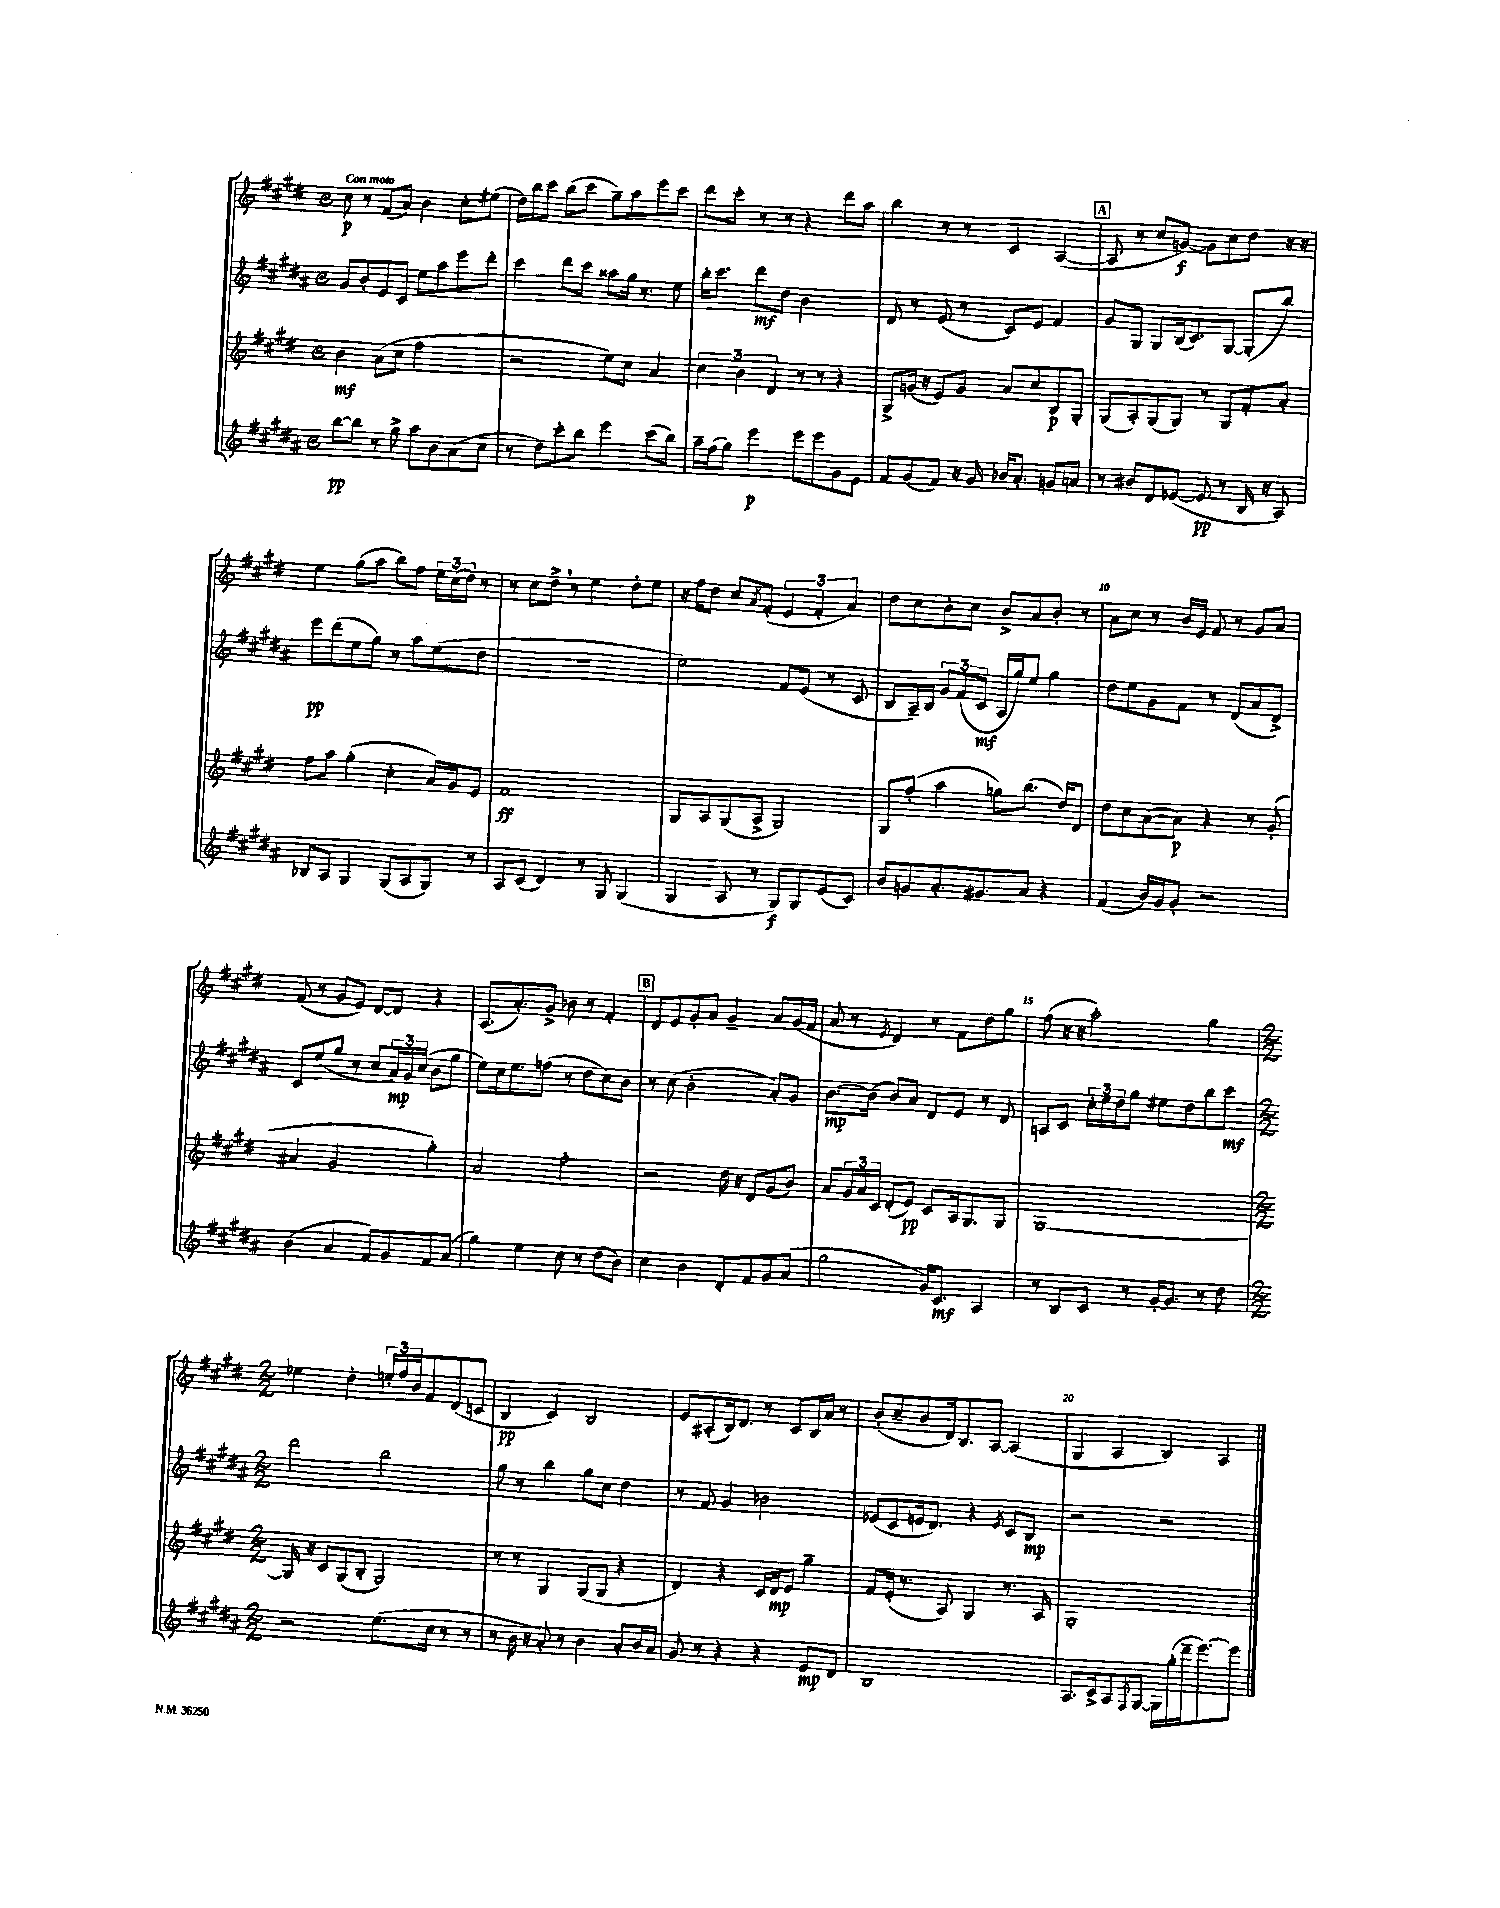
<<
\new StaffGroup <<
\new Staff = "s0" {
    \clef treble \key e \major \defaultTimeSignature \time 4/4 \tempo "Con moto"
    cis''8\p r8 fis'8( a'8) b'4 cis''8-. eis''8( |
    dis''16) b''16 cis'''8 b''8( cis'''8 gis''8--) a''8 e'''8 cis'''8 |
    dis'''8 cis'''8-. r8 r8 r4 dis'''8 a''8 |
    b''4 r8 r8 cis'4 a4~( |
    \mark \markup { \box "A" } a8 r8 cis''8 g'8~\f) g'8 cis''8 dis''8 r16 r16 |
    e''4 gis''8( a''8 b''8) fis''8 \tuplet 3/2 { e''16 cis''16( dis''16) } r8 |
    r8 cis''8 dis''8-> \breathe r8 e''4 dis''8-. e''8 |
    r16 fis''16 dis''8 cis''8 \acciaccatura { a'8 } fis'8-.( \tuplet 3/2 { e'4 fis'4-. a'4) } |
    dis''8 cis''8 b'8-. cis''8 b'8-> a'8 b'8-. r8 |
    a'8 cis''8 r8 b'16 e'16 fis'8 r8 gis'8 a'8 |
    fis'8( r8 gis'8 e'8) dis'8~ dis'8 r4 |
    a8.( a'8.-.) gis'8-> bes'8 r8 fis'4-. |
    \mark \markup { \box "B" } dis'8 e'8 gis'8-. a'8 gis'4-- a'8 gis'16( fis'16 |
    a'8 r8 \acciaccatura { e'8 } dis'4) r8 fis'8 dis''8 gis''8 |
    fis''8( r16 r16 a''2-.) gis''4 |
    \numericTimeSignature \time 2/2 ees''4 dis''4-. \tuplet 3/2 { e''16-. fis''16 b'16 } fis'8 dis'8( c'8 |
    b4\pp cis'4) b2 |
    e'8 ais8-.( b16) dis'8. r8 cis'8 b16 a'16 r8 |
    b'8-.( cis''8-- b'8 dis'16) b8. a8~ a4( |
    gis4 a4 b4) a4 \bar "|." |
}
\new Staff = "s1" {
    \clef treble \key b \major \defaultTimeSignature \time 4/4
    gis'8 b'8-. e'8 cis'8 e''8 ais''8 e'''8 dis'''8-. |
    cis'''4 dis'''8 cis'''8 aisis''8 gis''16 r8. e''8 |
    b''16-. cis'''8. dis'''8\mf dis''8 b'2 |
    dis'8 r8 e'8( r8 cis'8) e'8 fis'4 |
    \mark \markup { \box "A" } gis'8 gis8 gis8 b16( cis'8.) gis8~ gis8-.( b''8) |
    e'''8\pp dis'''8( e''8 gis''8) r8 ais''8 e''8( dis''8 |
    R1 |
    e''2) fis'8 e'8( r8 cis'8 |
    b8 ais16--) b16 \tuplet 3/2 { gis'8 fis'8( cis'8\mf } ais16 gis''16) e''8 gis''4 |
    dis''8 e''8 gis'8 fis'8 r8 dis'8( ais'8 dis'8->) |
    cis'8 e''8( gis''8 r8 cis''8 \tuplet 3/2 { ais'16\mp) gis'16 cis''16( } b'8 gis''8 |
    e''8) cis''16 e''8. f''8( r8 dis''8 cis''8) b'8 |
    \mark \markup { \box "B" } r8 cis''8( b'2-. ais'8-.) gis'8 |
    b'8.~\mp b'16( b'8) ais'8 dis'8 e'8 r8 dis'8 |
    a8 cis'8 \tuplet 3/2 { cis''16-. e''16 dis''16 } gis''8 eis''8 dis''8 b''8 cis'''8\mf |
    \numericTimeSignature \time 2/2 dis'''2 b''2 |
    gis''8 r8 b''4 gis''8 cis''8 dis''4 |
    r8 fis'8 gis'4 bes'2 |
    ees'8( cis'8 e'16 dis'8.) r4 \acciaccatura { e'8 } cis'8 b8\mp |
    r2 r2 \bar "|." |
}
\new Staff = "s2" {
    \clef treble \key e \major \defaultTimeSignature \time 4/4
    b'4\mf a'8( cis''8 fis''2 |
    r2 e''8) cis''8 a'4 |
    \tuplet 3/2 { cis''4 b'4 dis'4 } r8 r8 r4 |
    gis8-> g'16( r16 e'8) g'8 a'8 cis''8 b8\p gis8-. |
    \mark \markup { \box "A" } gis8( a8-.) gis8( gis8) r8 gis8 fis'8-. a'8-. |
    fis''8 a''8 gis''4-.( cis''4-. a'16) gis'16 e'8 |
    fis'1\ff |
    gis8 a8 gis8( a8-> gis2) |
    gis8 fis''8-.( a''4 g''8) b''8.( dis''16) dis'8 |
    dis''8 cis''8 a'8~( a'8\p) r4 r8 gis'8-.( |
    ais'4 gis'2 gis''4-.) |
    a'2 fis''2-. |
    \mark \markup { \box "B" } r2 dis''16 r16 dis'8 gis'8( b'8) |
    a'8 \tuplet 3/2 { gis'16 a'16 cis'16 } dis'8-.( e'8\pp) cis'8 a16 gis8. gis8 |
    gis1~ |
    \numericTimeSignature \time 2/2 gis16 r16 cis'8 gis8( b8-. gis2) |
    r8 r8 gis4 gis8( gis8 r4 |
    dis'4) r4 cis'16 dis'16\mp e'8 gis''4-- |
    fis'8 e'16-.( r8. a8) gis4 r8. a16 |
    gis1-. \bar "|." |
}
\new Staff = "s3" {
    \clef treble \key b \major \defaultTimeSignature \time 4/4
    b''8~\pp b''8 r8 gis''8-> ais''8 b'8 ais'8( cis''8 |
    r8 dis''8) cis'''8-. b''8 e'''4 cis'''8( b''8) |
    ais''16-- fis''16( gis''8) e'''4\p e'''8 e'''8 gis'8 e'8 |
    fis'8 gis'8( fis'8) r16 gis'16 bes'16 ais'8.-. g'8 a'8 |
    \mark \markup { \box "A" } r8 bis'8 dis'8 ees'8~( ees'8\pp r8 b16 r16 ais8) |
    bes8 ais8 gis4 gis8( ais8 gis8) r8 |
    ais8 cis'8( dis'4) r8 gis8 gis4( |
    gis4 ais8 r8 gis8\f) gis8 e'8( cis'8) |
    b'8 g'8 ais'8.-. gis'8. ais'8 r4 |
    fis'4( b'16) gis'16 gis'8-. r2 |
    b'4( ais'4 fis'8) gis'8 fis'8 ais'8( |
    gis''4) e''4 cis''8 r8 dis''8( b'8) |
    \mark \markup { \box "B" } cis''4 b'4 dis'8-. fis'8 gis'8 ais'8( |
    gis''2 gis'16) cis'8.\mf ais4 |
    r8 b8 cis'8 r8 gis'16~-. gis'8. r8 dis''8 |
    \numericTimeSignature \time 2/2 r2 e''8.( cis''16 r8 r8 |
    r8 b'16 r16 ais'8-.) r8 b'4 ais'8-. b'16 ais'16 |
    gis'8 r8 r4 r4 e'8\mp dis'8 |
    b1 |
    ais8. cis'16-> ais8 \acciaccatura { fis8 } gis8~ gis16 gis''16-.( dis'''16-- e'''8.~) e'''8 \bar "|." |
}
>>
>>
\layout { \context { \Score \override BarNumber.break-visibility = ##(#f #t #t) barNumberVisibility = #(every-nth-bar-number-visible 5) } }
